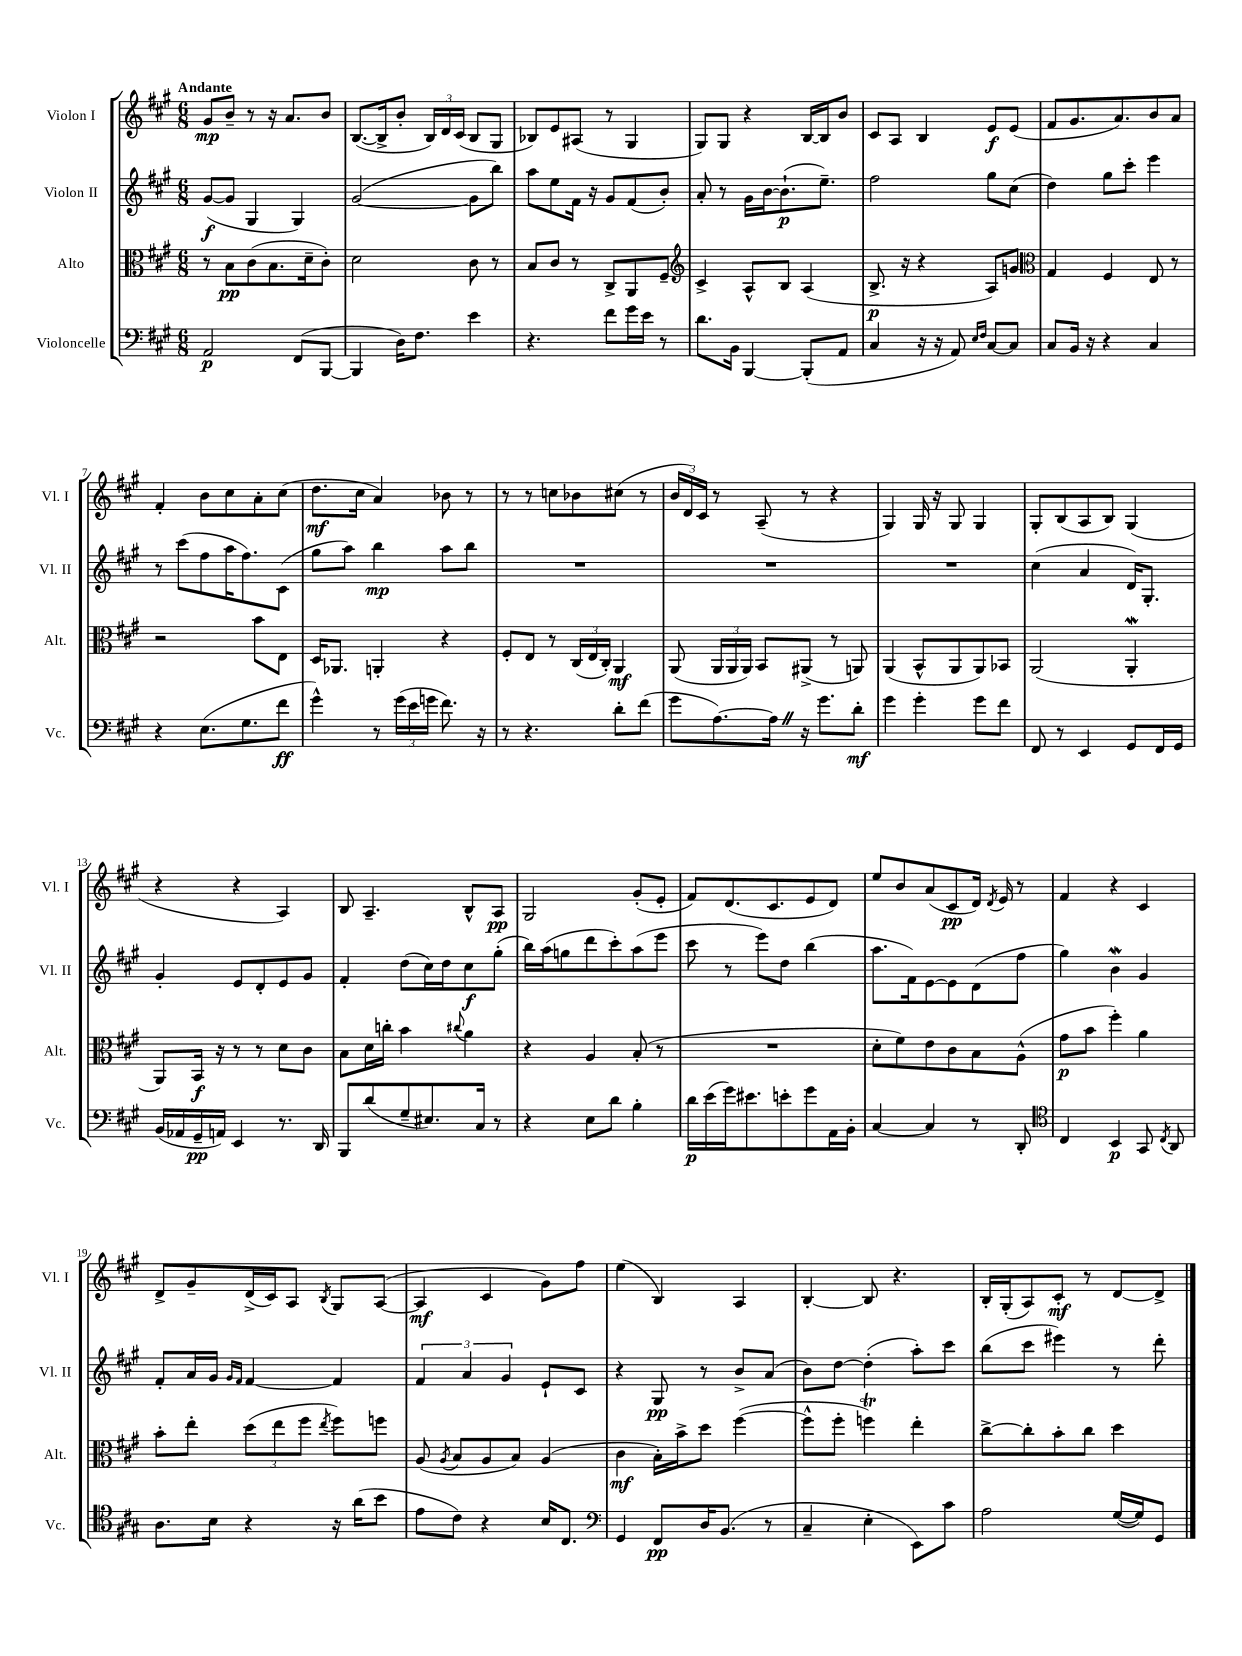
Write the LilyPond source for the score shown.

<<
\new StaffGroup <<
\new Staff = "s0" \with { instrumentName = "Violon I" shortInstrumentName = "Vl. I" } {
    \clef treble \key a \major \numericTimeSignature \time 6/8 \tempo "Andante"
    \autoBeamOff gis'8[\mp b'8]-- r8 r16 a'8.[ b'8] |
    b8.[~( b16-> b'8]-. \tuplet 3/2 { b16[) d'16 cis'16]( } b8[ gis8] |
    bes8[) e'8 ais8]( r8 gis4 |
    gis8[) gis8] r4 b16[~ b16 b'8] |
    cis'8[ a8] b4 e'8[\f e'8]( |
    fis'8[ gis'8. a'8.) b'8 a'8] |
    fis'4-. b'8[ cis''8 a'8-. cis''8]( |
    d''8.[\mf cis''16] a'4) bes'8 r8 |
    r8 r8 c''8[ bes'8 cis''8]( r8 |
    \tuplet 3/2 { b'16[ d'16) cis'16] } r8 a8--( r8 r4 |
    gis4) gis16 r16 gis8 gis4 |
    gis8[-. b8( a8 b8]) gis4( |
    r4 r4 a4) |
    b8 a4.-- b8[-^ a8]\pp |
    gis2 gis'8[-.( e'8]-. |
    fis'8[) d'8.( cis'8. e'8 d'8]) |
    e''8[ b'8 a'8( cis'8\pp d'16]) \acciaccatura { d'8 } e'16 r8 |
    fis'4 r4 cis'4 |
    d'8[-> gis'8-- d'16->( cis'16) a8] \acciaccatura { b8 } gis8[ a8]~( |
    a4\mf cis'4 gis'8[) fis''8] |
    e''4( b4) a4 |
    b4~-. b8 r4. |
    b16[-. gis16-.( a8) cis'8]-.\mf r8 d'8[~ d'8]-> \bar "|." |
}
\new Staff = "s1" \with { instrumentName = "Violon II" shortInstrumentName = "Vl. II" } {
    \clef treble \key a \major \numericTimeSignature \time 6/8
    \autoBeamOff gis'8[~\f( gis'8] gis4 gis4) |
    gis'2~( gis'8[ b''8]) |
    a''8[ e''8 fis'16] r16 gis'8[ fis'8( b'8]-.) |
    a'8-. r8 gis'16[ b'16~ b'8.-!\p( e''8.]--) |
    fis''2 gis''8[ cis''8]( |
    d''4) gis''8[ cis'''8]-. e'''4 |
    r8 cis'''8[( fis''8 a''16 fis''8.) cis'8]( |
    gis''8[ a''8]) b''4\mp a''8[ b''8] |
    R2. |
    R2. |
    R2. |
    cis''4( a'4 d'16[) gis8.]-. |
    gis'4-. e'8[ d'8-. e'8 gis'8] |
    fis'4-. d''8[( cis''16) d''16 cis''8\f gis''8]-.( |
    b''16[) a''16( g''8 d'''8 cis'''8-.) a''8( e'''8] |
    cis'''8 r8 e'''8[) d''8] b''4( |
    a''8.[ fis'16) e'8~ e'8 d'8( fis''8] |
    gis''4) b'4\mordent gis'4 |
    fis'8[-. a'16 gis'16] \grace { gis'16[ fis'16] } fis'4~ fis'4 |
    \tuplet 3/2 { fis'4 a'4 gis'4 } e'8[-! cis'8] |
    r4 gis8\pp r8 b'8[-> a'8]( |
    b'8[) d''8]~ d''4-.( a''8[-.) cis'''8] |
    b''8[( cis'''8] eis'''4) r8 d'''8-. \bar "|." |
}
\new Staff = "s2" \with { instrumentName = "Alto" shortInstrumentName = "Alt." } {
    \clef alto \key a \major \numericTimeSignature \time 6/8
    \autoBeamOff r8 b8[\pp cis'8( b8. d'16-- cis'8]-.) |
    d'2 cis'8 r8 |
    b8[ cis'8] r8 cis8[-> a,8 fis8]-- |
    \clef treble cis'4-> a8[-^ b8] a4( |
    b8.->\p r16 r4 a8[) g'8] |
    \clef alto gis4 fis4 e8 r8 |
    r2 b'8[ e8] |
    d16[ aes,8.] a,4-. r4 |
    fis8[-. e8] r8 \tuplet 3/2 { cis16[( e16 cis16]-.) } a,4\mf |
    a,8( \tuplet 3/2 { a,16[ a,16 a,16]) } b,8[ ais,8]->( r8 a,8) |
    a,4( b,8[-^ a,8 a,8) bes,8] |
    a,2( a,4-.\mordent |
    a,8[) b,16]\f r16 r8 r8 d'8[ cis'8] |
    b8[ d'16 c''16]-. b'4 \appoggiatura { cis''8 } a'4 |
    r4 a4 b8-.( r8 |
    R2. |
    d'8[-. fis'8) e'8 cis'8 b8 a8]-^( |
    gis'8[\p b'8] fis''4-.) a'4 |
    b'8[-. e''8]-. \tuplet 3/2 { d''8[( e''8 fis''8] } \acciaccatura { e''8 } fis''8[) f''8] |
    a8( \acciaccatura { a8 } b8[ a8 b8]) a4( |
    cis'4\mf b16[-.) b'16-> d''8] fis''4~( |
    fis''8[-^ fis''8]-. f''4\trill) e''4-. |
    cis''8[~-> cis''8-. b'8-. cis''8] d''4 \bar "|." |
}
\new Staff = "s3" \with { instrumentName = "Violoncelle" shortInstrumentName = "Vc." } {
    \clef bass \key a \major \numericTimeSignature \time 6/8
    \autoBeamOff a,2\p fis,8[( b,,8]~ |
    b,,4 d16[) fis8.] e'4 |
    r4. fis'8[ gis'16 e'16] r8 |
    d'8.[ b,16] b,,4~ b,,8[-.( a,8] |
    cis4 r16 r16 a,8) \grace { e16[ fis16] } cis8[~ cis8] |
    cis8[ b,16] r16 r4 cis4 |
    r4 e8.[( gis8. fis'8]\ff |
    gis'4-^) r8 \tuplet 3/2 { gis'16[( e'16 g'16] } fis'8.) r16 |
    r8 r4. d'8[-. fis'8]( |
    gis'8[ a8.~) a16] \once \override BreathingSign.text = \markup { \musicglyph "scripts.caesura.straight" } \breathe r16 gis'8.[ d'8]-.\mf |
    gis'4 gis'4-. gis'8[ fis'8] |
    fis,8 r8 e,4 gis,8[ fis,16 gis,16] |
    b,16[( aes,16 gis,16--\pp a,16]) e,4 r8. d,16 |
    b,,8[ d'8( gis8-- eis8.) cis16] r8 |
    r4 e8[ d'8] b4-. |
    d'16[\p e'16( gis'16) eis'8. e'8-. gis'8 a,16 b,16]-. |
    cis4~ cis4 r8 d,8-. |
    \clef tenor cis4 b,4\p gis,8 \acciaccatura { cis8 } a,8 |
    a8.[ b16] r4 r16 a'16[( b'8] |
    e'8[ cis'8]) r4 b16[ cis8.] |
    \clef bass gis,4 fis,8[\pp d16 b,8.]( r8 |
    cis4-- e4-. e,8[) cis'8] |
    a2 gis16[~( gis16) gis,8] \bar "|." |
}
>>
>>
